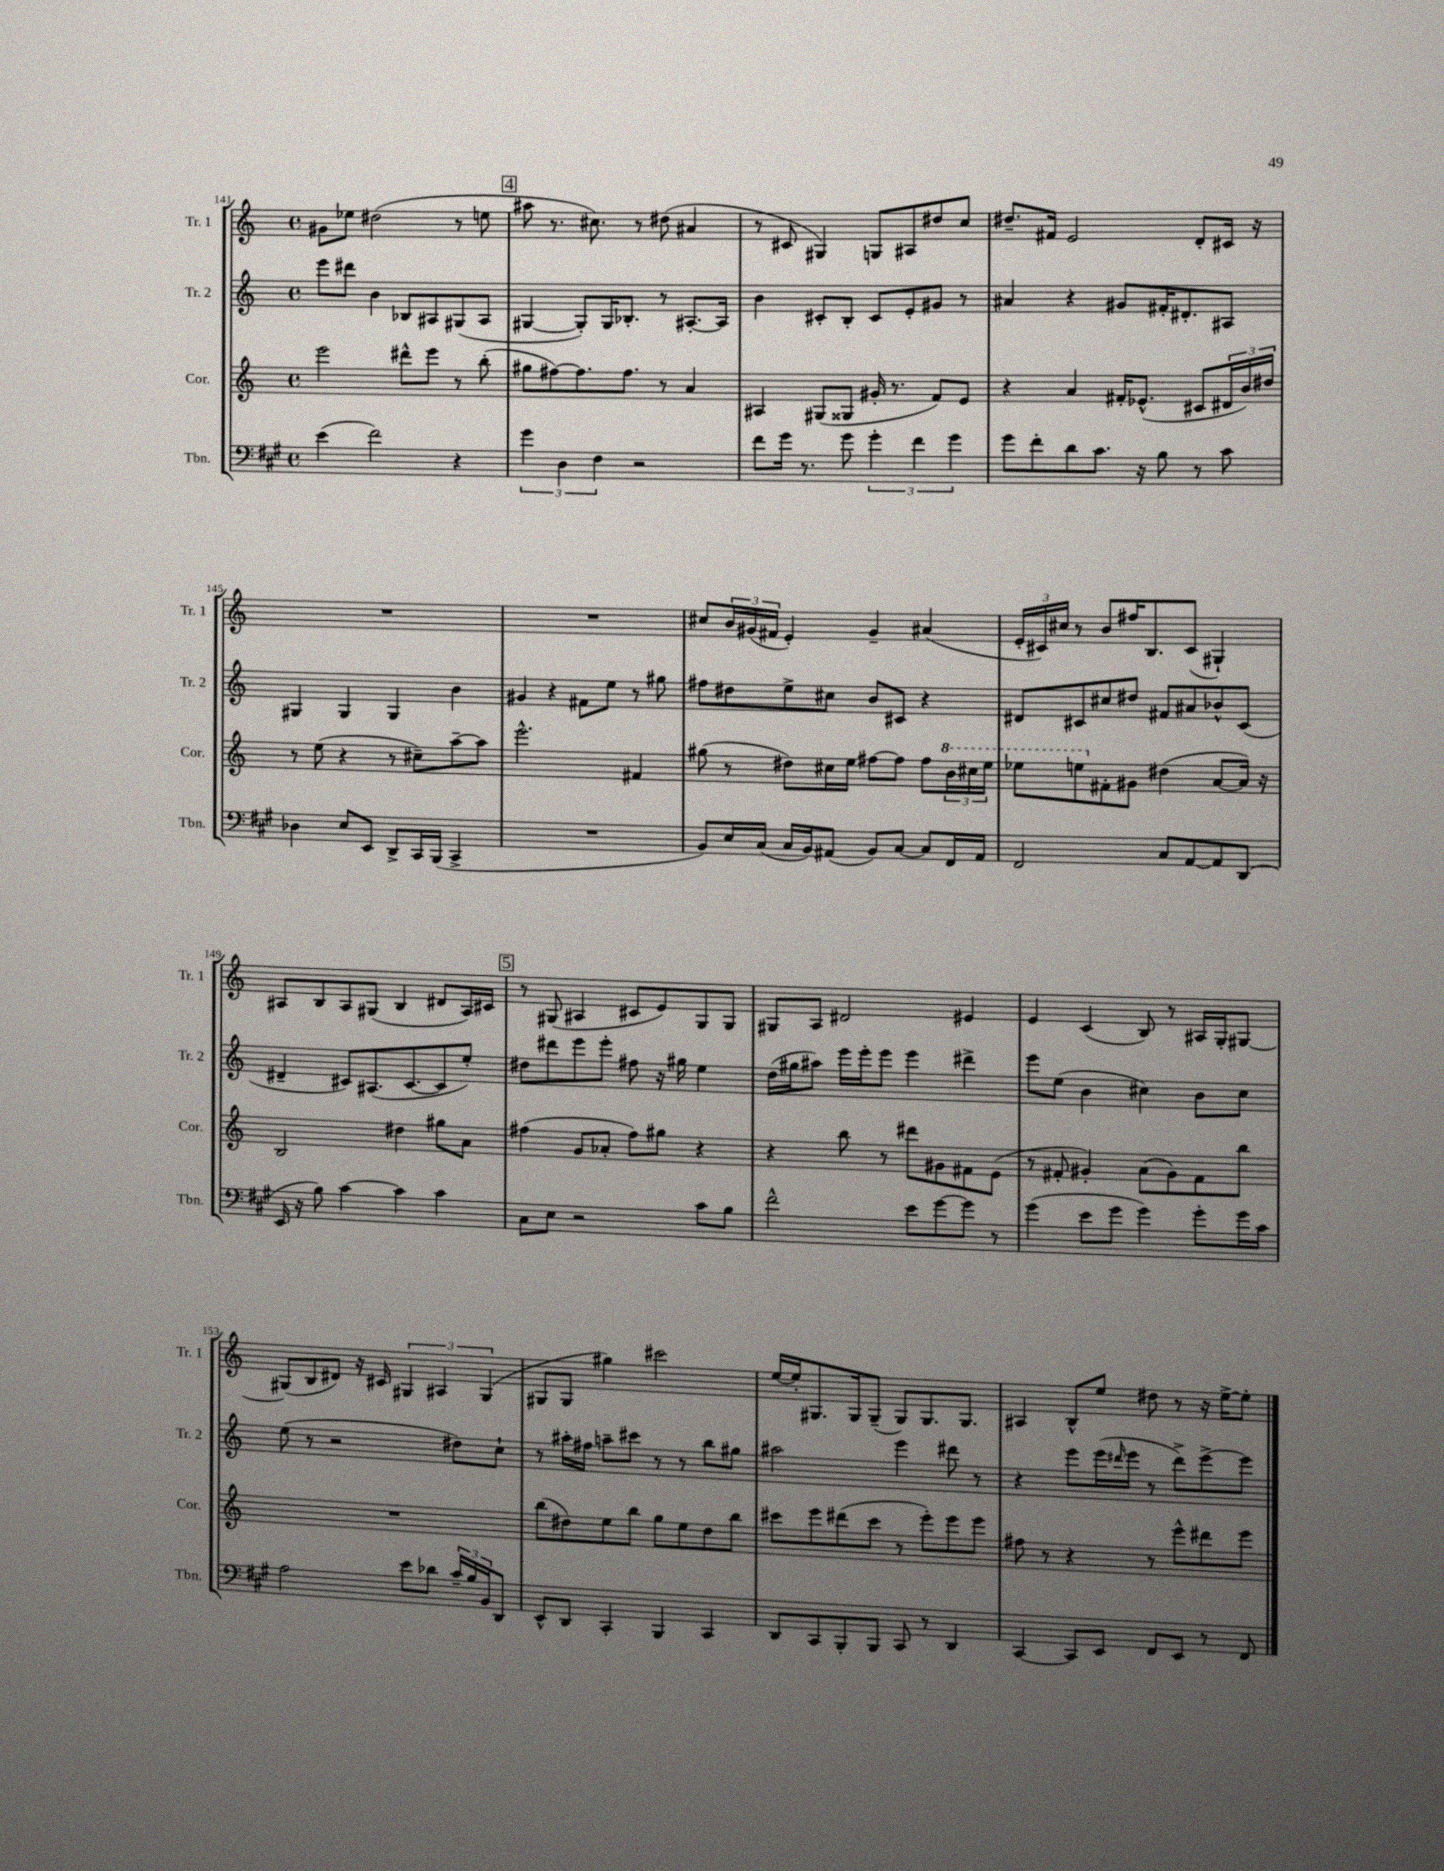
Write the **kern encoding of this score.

**kern	**kern	**kern	**kern
*part4	*part3	*part2	*part1
*staff4	*staff3	*staff2	*staff1
*I"Tbn.	*I"Cor.	*I"Tr. 2	*I"Tr. 1
*I'Tbn.	*I'Cor.	*I'Tr. 2	*I'Tr. 1
*clefF4	*clefG2	*clefG2	*clefG2
*k[f#c#g#]	*k[]	*k[]	*k[]
*M4/4	*M4/4	*M4/4	*M4/4
*met(c)	*met(c)	*met(c)	*met(c)
=141	=141	=141	=141
(4e\	2eee\	8eee\L	8g#X\L
.	.	8ddd#X\J	8ee-X\J
2f#\)	.	4b\	(2dd#X\
.	8ddd#X^^\L	8B-X/L	.
.	8eee\J	8A#X/	.
4r	8r	(8G#X/	8r
.	(8bb'\	8A#/J	8een\
!!LO:REH:place=s1:t=4
=142	=142	=142	=142
6g#\	8gg#X\L	[4G#X/	8aa#X\
.	[8ff#X\)	.	8.r
6D\	.	.	.
.	8.ff#\]	8G#'/L])	.
.	.	.	8.cc#X\)
6F#\	.	.	.
.	.	16G#/K	.
.	8.ff#\J	8.B-X'/J	.
2r	.	.	8r
.	8r	8r	(8dd#X\
.	4a/	[8.A#X'/L	4a#X/
.	.	16A#/Jk]	.
=143	=143	=143	=143
8f#\L	4A#X/	4b\	8r
16g#\Jk	.	.	8c#X/
8.r	.	.	.
.	(8G#X/L	8c#X'/L	4G#X/)
8g#\	8G##X/J	8B'/J	.
6g#'\	16g#X'/	8c#/L	8Gn/L
.	8.r	.	.
.	.	8e'/	8A#X/
6f#\	.	.	.
.	8f/L)	8g#X/J	8dd#X/
6g#\	.	.	.
.	8e/J	8r	8cc/J
=144	=144	=144	=144
8g#\L	4r	4a#X/	8.dd#X~/L
8f#'\	.	.	.
.	.	.	16f#X/Jk
8d\	4a/	4r	2e/
8.c#\J	.	.	.
.	16f#X'/KL	8g#X/L	.
16r	(8.e-X^^/J	.	.
8B\	.	16f#X'/K	.
.	.	8.d#X'/	.
8r	8c#X/L	.	8d'/L
8c#\	24d#X/L	8A#X/J	16c#X/Jk
.	24b/)	.	.
.	.	.	16r
.	24dd#X/JJ	.	.
!!LO:LB:g=z
=145	=145	=145	=145
4D-X\	8r	4G#X/	1r
.	(8ee\	.	.
8E/L	4r	4G#/	.
8EE/J	.	.	.
8DD^/L	8r	4G#/	.
16CC#/L	8cc#X~\L)	.	.
(16BBB/JJ	.	.	.
4CC#^/	[8aa~\	4b\	.
.	8aa\J]	.	.
=146	=146	=146	=146
1r	2.eee^^\	4g#X/	1r
.	.	4r	.
.	.	8f#X\L	.
.	.	8ee\J	.
.	4f#X/	8r	.
.	.	8gg#X\	.
=147	=147	=147	=147
8BB/L)	(8gg#X\	8ff#X\L	8cc#X/L
16E/L	8r	8dd#X\	24b/L
.	.	.	(24g#X/
(16C#/JJ	.	.	.
.	.	.	24f#X/JJ
16C#/LL	8dd#X\L)	8ee^\	4e'/)
16BB/J)	.	.	.
(8AA#X/J	16cc#X\L	8cc#X\J	.
.	16ee\JJ	.	.
8BB/L)	[8ff#X\L	8b/L	4g#~/
[8C#/J	8ff#\J]	8c#X/J	.
8C#/L]	8ff#\L	4r	(4a#X/
*	*8va	*	*
16FF#/L	24bb\L	.	.
.	24ccc#X\	.	.
16AA#/JJ	.	.	.
.	24eee\JJ	.	.
=148	=148	=148	=148
2FF#/	8eee-X\L	8d#X/L	24e'/LL
.	.	.	24c#X/)
.	.	.	24cc#X/JJ
.	8eeen\	8c#X/	8r
*	*X8va	*	*
.	8f#X'\	8cc#X/	8b/L
.	8g#X\J	8dd#X/J	16ff#X/K
.	.	.	8.B/
8C#/L	(4dd#X\	8f#X/L	.
[8AA/	.	8a#X/	(8c#/J
8AA/]	[8a/L	8b-X^^/	4G#X`/)
(8DD/J	16a/Jk])	(8c#/J	.
.	16r	.	.
!!LO:LB:g=z
=149	=149	=149	=149
16EE/	2B/	4d#X~/	8A#X/L
16r	.	.	.
8B\)	.	.	8B/
[4c#\	.	8c#X/L)	8A#/
.	.	(8.A#X/	(8G#X/J
4c#\]	4dd#X\	.	4B/
.	.	[8.c#/	.
4c#\	8gg#X\L	8c#/]	8d#X/L
.	8a\J	8ee'/J)	16A#/L)
.	.	.	16c#X/JJ
!!LO:REH:place=s1:t=5
=150	=150	=150	=150
8C#\L	(4ff#X\	8dd#X\L	8r
8E\J	.	8ddd#X\	(8G#X/
2r	8g/L	8eee\	4A#X/
.	8a-X'/J	8eee'\J	.
.	8ff#\L)	8ff#X\	8c#X/L
.	8gg#X\J	16r	8e/)
.	.	16gg#X\	.
8c#\L	4r	4ee\	8G#/
8B\J	.	.	8G#/J
=151	=151	=151	=151
2f#^^\	4r	(16dd\LL	8G#X/L
.	.	16gg#X\J	.
.	.	8aa#X\J)	8A/J
.	8bb\	16eee\LL	2d#X/
.	.	16eee'\J	.
.	8r	8eee\J	.
8e\L	8ddd#X\L	4eee\	.
[8g#\	8g#X\	.	.
8g#\J]	8f#X\	4ddd#X^\	4e#X/
8r	(8e\J	.	.
=152	=152	=152	=152
(4g#\	8r	8eee\L	4e/
.	8f#X'/	(8ee\J	.
8e\L	4g#X'/)	4b\	(4c/
8g#\J	.	.	.
4g#\)	(8a\L	4cc#X\)	8B/)
.	8g#\)	.	8r
8g#'\L	8f#\	8b\L	16A#X/LL
.	.	.	16G'/J
16g#\L	8bb\J	8cc#\J	[8G#X/J
16c#\JJ	.	.	.
!!LO:LB:g=z
=153	=153	=153	=153
2A\	1r	(8ee\	(8G#X/L]
.	.	8r	8B/
.	.	2r	8d#X/J)
.	.	.	16r
.	.	.	16c#X/
8e\L	.	.	6G#X/
8d-X\J	.	.	.
.	.	.	6A#X/
24c#~/LL	.	8dd#X\L)	.
24B/	.	.	.
24BB/J	.	.	(6G#/
8DD/J	.	8cc`\J	.
=154	=154	=154	=154
8EE^^/L	(8bb\L	8r	8G#X/L
8DD/J	8dd#X\)	16aa#X'\LL	8G#/J
.	.	16ff#X\JJ	.
4CC#'/	8ee\	8aan~\L	4gg#X\)
.	8bb\J	8ccc#X\J	.
4BBB/	8gg\L	8r	2ccc#X\
.	8ee\	8r	.
4CC#/	8dd#\	8bb\L	.
.	8bb\J	8gg#X\J	.
=155	=155	=155	=155
8DD/L	8ccc#X\L	2aa#X\	[16ee/LL
.	.	.	16ee'/J]
8CC#/	8eee\	.	8.G#X/
8BBB'/	(8ddd#X\	.	.
.	.	.	16G#/k
8BBB/J	8ccc#\J	.	(8G#~/J
8CC#/	8r	4eee\	8G#/L)
8r	8eee'\L)	.	8.G#/
4DD/	8eee\	8ddd#X\	.
.	.	.	8.G#/J
.	8eee\J	8r	.
=156	=156	=156	=156
[4CC#/	8ff#X\	4r	4A#X/
.	8r	.	.
8CC#/L]	4r	8eee\L	8B^^/L
8EE/J	.	(16eee\L	8ee/J
.	.	16qqddd#X/	.
.	.	16eee\JJ	.
8FF#/L	8r	8r	8dd#X\
8EE/J	8eee^^\L	8ddd#^\L)	8r
8r	8ddd#X\	[8eee^\	16r
.	.	.	[16ee^\KL
8FF#/	8eee\J	8eee\J]	8ee'\J]
==	==	==	==
*-	*-	*-	*-
